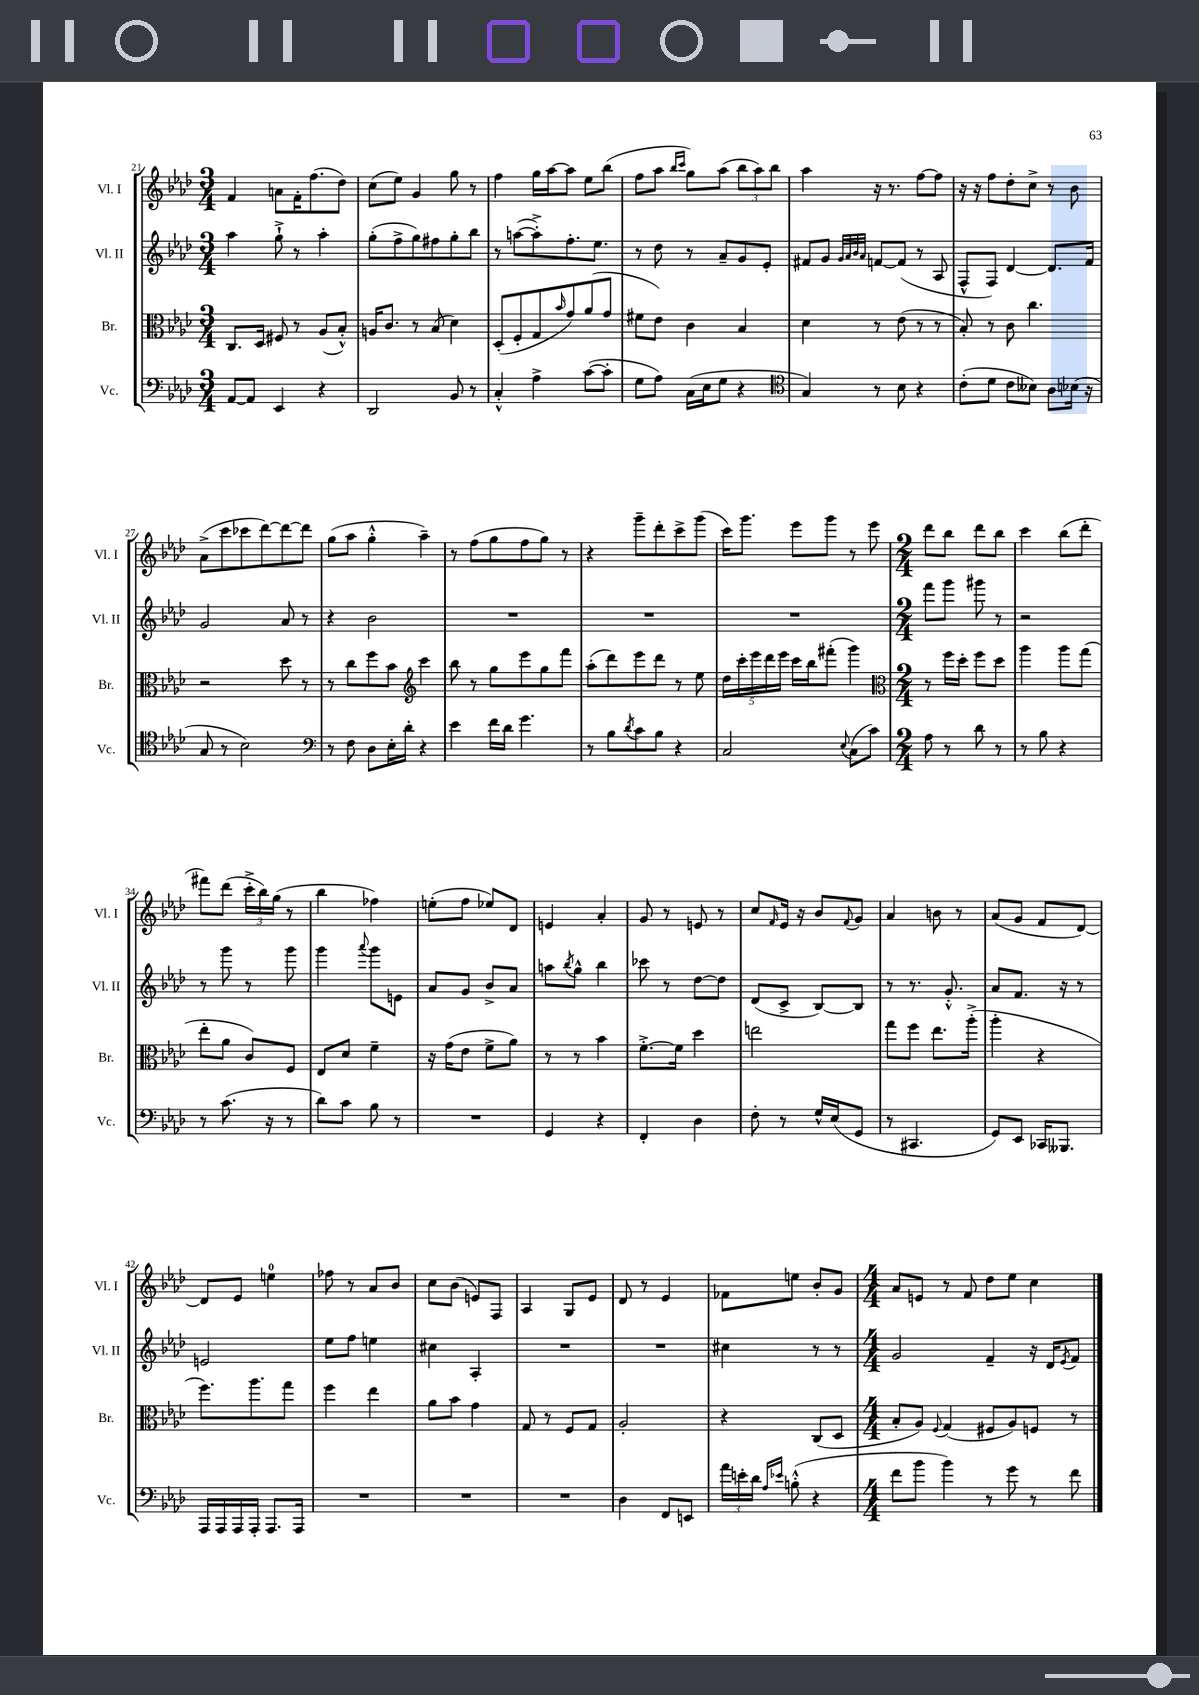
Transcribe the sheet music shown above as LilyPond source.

<<
\new StaffGroup <<
\new Staff = "s0" \with { instrumentName = "Vl. I" shortInstrumentName = "Vl. I" } {
    \clef treble \key aes \major \numericTimeSignature \time 3/4
    f'4 a'8 f'16-. f''8.( des''8) |
    c''8( ees''8) g'4 g''8 r8 |
    f''4 g''16 aes''16~ aes''8 ees''8 bes''8( |
    f''8 aes''8 \grace { bes''16 c'''16 } g''8) aes''8( \tuplet 3/2 { bes''8 aes''8) bes''8 } |
    aes''4 r16 r8. f''8~ f''8 |
    r16 r16 f''8 des''8-. c''8-> r8 bes'8 |
    aes'8->( c'''8 ces'''8 des'''8~) des'''8~ des'''8 |
    g''8( aes''8 g''4-.-^ aes''4--) |
    r8 f''8( g''8 f''8 g''8) r8 |
    r4 g'''8-- des'''8-. c'''8-> g'''8( |
    c'''16) g'''8. ees'''8 g'''8 r8 ees'''8 |
    \numericTimeSignature \time 2/4 des'''8 bes''8 des'''8 bes''8 |
    c'''4 bes''8( des'''8-. |
    fis'''8) des'''8( \tuplet 3/2 { c'''16-.-> bes''16) g''16( } r8 |
    bes''4 fes''4) |
    e''8-.( f''8 ees''8) des'8 |
    e'4 aes'4-. |
    g'8 r8 e'8 r8 |
    c''8 \grace { f'16 } ees'16 r16 bes'8 \appoggiatura { f'8 } g'8 |
    aes'4 b'8 r8 |
    aes'8( g'8 f'8 des'8~) |
    des'8 ees'8 e''4-0 |
    fes''8 r8 aes'8 bes'8 |
    c''8 bes'8( e'8) f8 |
    aes4 g8 ees'8 |
    des'8 r8 ees'4 |
    fes'8 e''8 bes'8-. g'8 |
    \numericTimeSignature \time 4/4 aes'8 e'8 r8 f'8 des''8 ees''8 c''4 \bar "|." |
}
\new Staff = "s1" \with { instrumentName = "Vl. II" shortInstrumentName = "Vl. II" } {
    \clef treble \key aes \major \numericTimeSignature \time 3/4
    aes''4 g''8-!-> r8 aes''4-. |
    g''8-.( f''8-> g''8) fis''8 g''8-. bes''8 |
    r8 a''8~( a''8-.->) f''8.-. ees''8. |
    r8 des''8 r8 aes'8-- g'8 ees'8-. |
    fis'8 g'8 \grace { g'32 aes'32 bes'32 aes'32 } f'8~ f'8( r8 aes8 |
    f8-^ f8) des'4~ des'8. f'16 |
    g'2 aes'8 r8 |
    r4 bes'2 |
    R2. |
    R2. |
    R2. |
    \numericTimeSignature \time 2/4 f'''8 g'''8 gis'''8 r8 |
    r2 |
    r8 g'''8 r8 g'''8 |
    g'''4 \appoggiatura { aes'''8 } g'''8 e'8 |
    aes'8 g'8 bes'8-> aes'8 |
    a''8 \acciaccatura { bes''8 } g''8-^ bes''4 |
    ces'''8 r8 des''8~ des''8 |
    des'8( c'8-> bes8~) bes8 |
    r8 r8. g'8.-.-^ |
    aes'8 f'8. r16 r8 |
    e'2 |
    ees''8 f''8 e''4 |
    cis''4 aes4-. |
    R2 |
    R2 |
    cis''4 r8 r8 |
    \numericTimeSignature \time 4/4 g'2 f'4-- r16 des'16 \acciaccatura { ees'8 } f'8 \bar "|." |
}
\new Staff = "s2" \with { instrumentName = "Br." shortInstrumentName = "Br." } {
    \clef alto \key aes \major \numericTimeSignature \time 3/4
    c8. des16 fis8 r8 aes8( bes8-.-^) |
    a16 c'8. r8 bes8( des'4) |
    des8-.( f8-. g8 \grace { bes'16 } g'8) aes'8( g'8 |
    fis'8 ees'8) c'4 bes4 |
    des'4 r8 ees'8( r8 r8 |
    bes8-.) r8 c'8 c''4. |
    r2 des''8 r8 |
    r8 c''8 f''8 bes'8 \clef treble c'''4 |
    bes''8 r8 g''8 ees'''8 g''8 f'''8 |
    aes''8-.( des'''8) ees'''8 des'''8 r8 ees''8 |
    \tuplet 5/4 { des''16 c'''16-. ees'''16 des'''16 ees'''16 } c'''16 bes''16 fis'''8-.( g'''4) |
    \numericTimeSignature \time 2/4 \clef alto r8 f''16 des''16-. f''8 des''8 |
    aes''4 aes''8 g''8( |
    ees''8-. aes'8 c'8) f8 |
    ees8 des'8 f'4-- |
    r16 g'16( ees'8 f'8-> aes'8) |
    r8 r8 bes'4 |
    f'8.~-.-> f'16 des''4 |
    e''2 |
    g''8 f''8 ees''8. aes''16-.->( |
    aes''4-. r4 |
    f''8.) aes''8. g''8 |
    f''4 ees''4 |
    aes'8 bes'8 g'4 |
    g8 r8 f8 g8 |
    aes2-. |
    r4 c8( des8 |
    \numericTimeSignature \time 4/4 bes8-. aes8) \appoggiatura { f8 } g4( fis8 aes8) f8 r8 \bar "|." |
}
\new Staff = "s3" \with { instrumentName = "Vc." shortInstrumentName = "Vc." } {
    \clef bass \key aes \major \numericTimeSignature \time 3/4
    aes,8~ aes,8 ees,4 r4 |
    des,2 bes,8 r8 |
    c4-.-^ aes4-> c'8~( c'8-. |
    g8 aes8) c16( ees16 g8 r4 |
    \clef tenor g4) r8 bes8 r4 |
    c'8-.( des'8 c'8 beses8) aes8 bes16( r16 |
    g8 r8 bes2) |
    \clef bass r8 f8 des8 ees16-. des'16-. r4 |
    ees'4 f'16 des'16 g'4. |
    r8 bes8 \acciaccatura { des'8 } c'8 bes8 r4 |
    c2 \appoggiatura { ees8 } c8( c'8) |
    \numericTimeSignature \time 2/4 aes8 r8 des'8 r8 |
    r8 bes8 r4 |
    r8 c'8.( r16 r8 |
    des'8) c'8 bes8 r8 |
    R2 |
    g,4 r4 |
    f,4-. des4 |
    f8-. r8 g16-^ ees16( g,8 |
    r8 cis,4. |
    g,8) ees,8 ces,16 beses,,8. |
    aes,,16 aes,,16 aes,,16 aes,,16-. aes,,8. aes,,16 |
    R2 |
    R2 |
    R2 |
    des4 f,8 e,8 |
    \tuplet 3/2 { aes'16 e'16-. des'16 } \grace { aes16 ees'16 } b8-.-^( r4 |
    \numericTimeSignature \time 4/4 f'8 bes'8 bes'4) r8 g'8 r8 f'8 \bar "|." |
}
>>
>>
\layout { \context { \Score currentBarNumber = #21 } }
